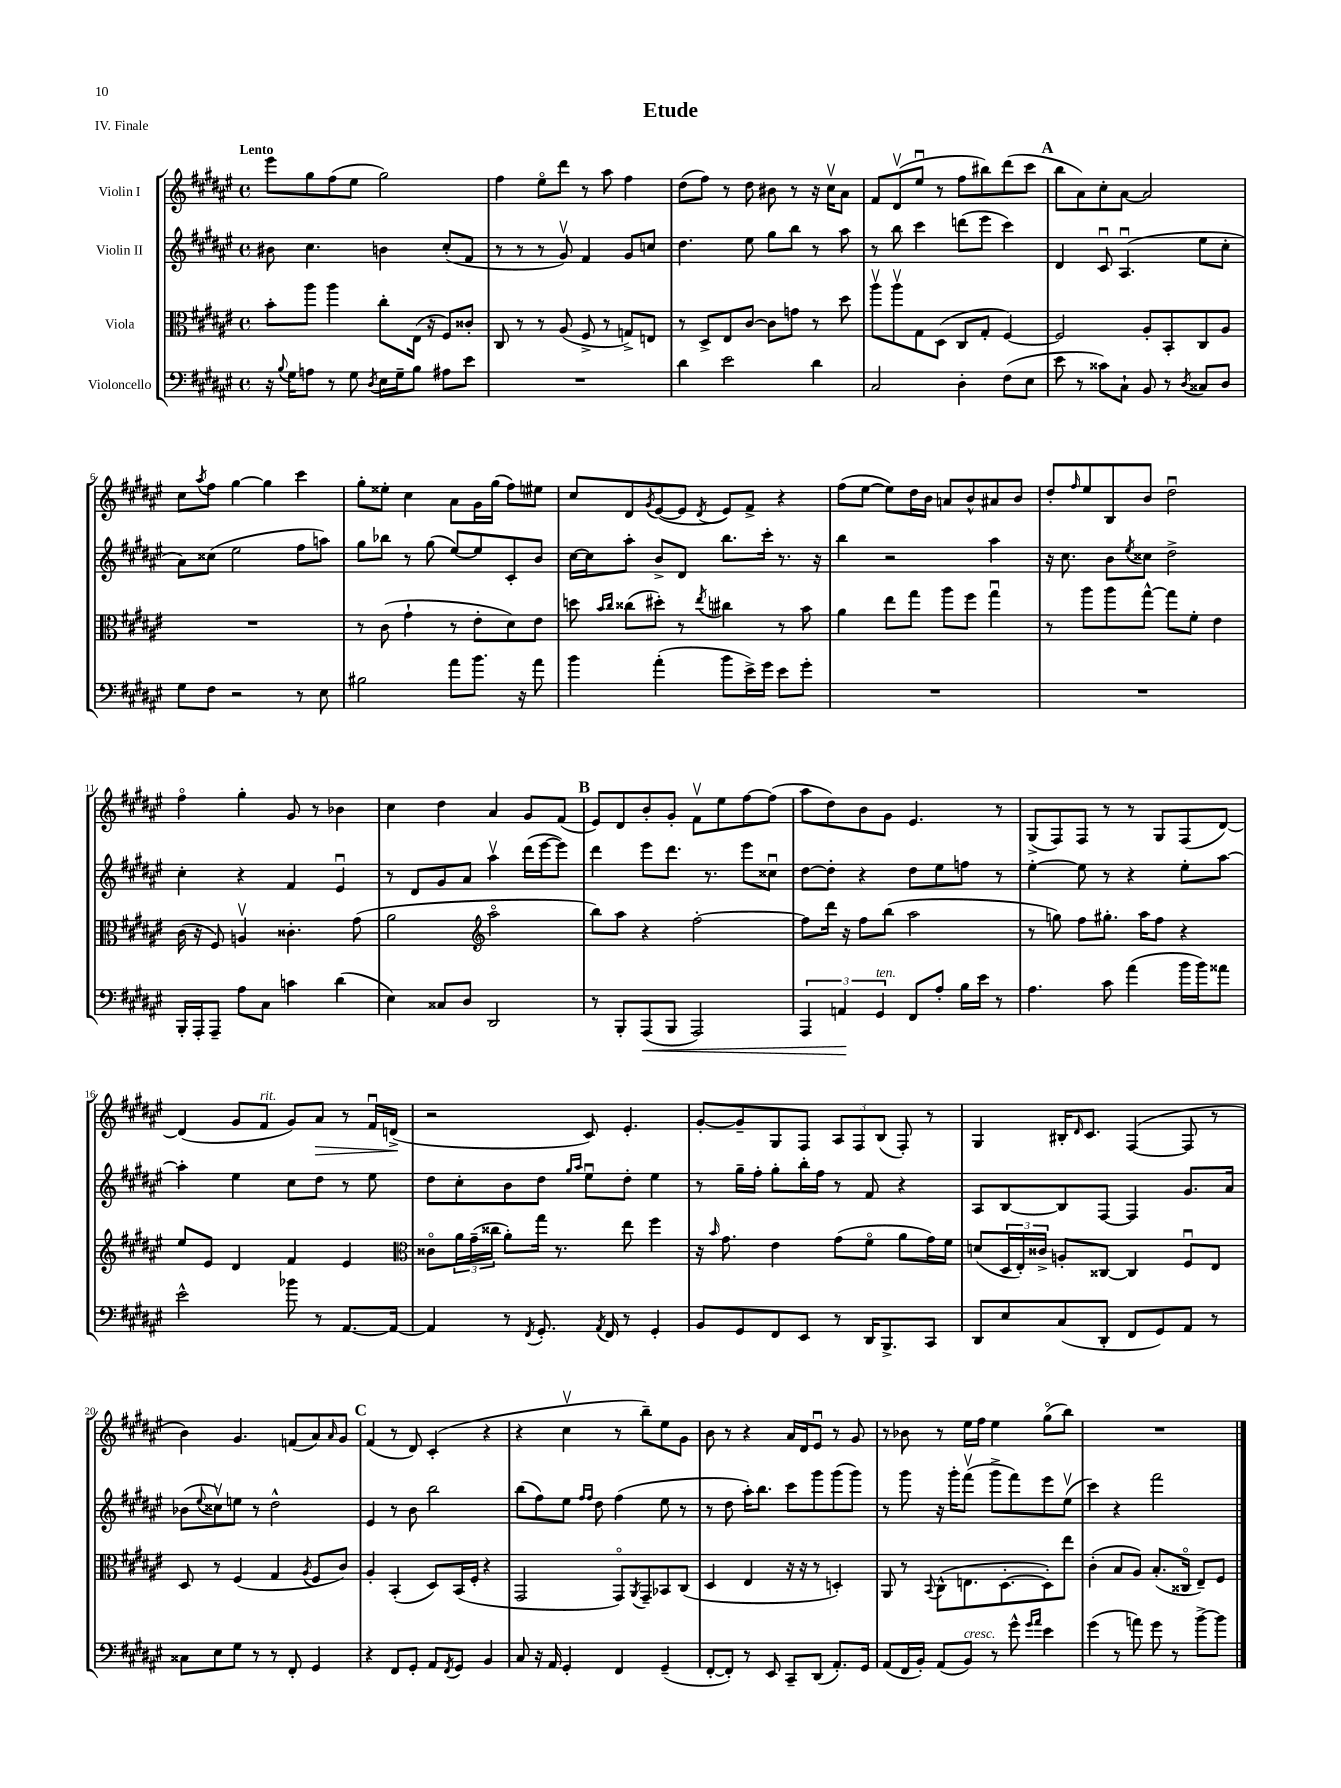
\header { title = "Etude" piece = "IV. Finale" }
<<
\new StaffGroup <<
\new Staff = "s0" \with { instrumentName = "Violin I" } {
    \clef treble \key fis \major \defaultTimeSignature \time 4/4 \tempo "Lento"
    eis'''8 gis''8 fis''8( eis''8 gis''2) |
    fis''4 eis''8\flageolet dis'''8 r8 ais''8 fis''4 |
    dis''8( fis''8) r8 dis''8 bis'8 r8 r16 cis''16\upbow ais'8 |
    fis'8 dis'8\upbow( eis''8\downbow r8 fis''8 bis''8) dis'''8( cis'''8 |
    \mark \markup { \bold "A" } b''8 ais'8) cis''8-. ais'8~ ais'2 |
    cis''8 \acciaccatura { ais''8 } fis''8 gis''4~ gis''4 cis'''4 |
    gis''8-. eisis''8-. cis''4 ais'8 gis'16 gis''16( fis''8) eis''8 |
    cis''8 dis'8 \acciaccatura { gis'8 } eis'8~( eis'8 \acciaccatura { dis'8 } eis'8) fis'8-> r4 |
    fis''8( eis''8~ eis''8) dis''16 b'16 a'8 b'8-^ ais'8 b'8 |
    dis''8-. \grace { fis''16 } eis''8 b8 b'8 dis''2\downbow |
    fis''4\flageolet gis''4-. gis'8 r8 bes'4 |
    cis''4 dis''4 ais'4 gis'8 fis'8( |
    \mark \markup { \bold "B" } eis'8) dis'8 b'8-. gis'8-. fis'8\upbow eis''8 fis''8~ fis''8( |
    ais''8 dis''8) b'8 gis'8 eis'4. r8 |
    gis8->( fis8) fis8 r8 r8 gis8 fis8( dis'8~) |
    dis'4( gis'8 fis'8^\markup { \italic "rit." } gis'8) ais'8\> r8 fis'16\downbow d'16->\!( |
    r2 cis'8) eis'4.-. |
    gis'8~-. gis'8-- gis8 fis8 \tuplet 3/2 { ais8 fis8 b8( } fis8-.) r8 |
    gis4 bis16-. \grace { dis'16 } cis'8. fis4~( fis8 r8 |
    b'4) gis'4. f'8( ais'8) \grace { ais'16 } gis'8 |
    \mark \markup { \bold "C" } fis'4( r8 dis'8) cis'4-.( r4 |
    r4 cis''4\upbow r8 b''8--) eis''8 gis'8 |
    b'8 r8 r4 ais'16 dis'16 eis'8\downbow r8 gis'8 |
    r8 bes'8 r8 eis''16 fis''16 eis''4 gis''8\flageolet( b''8) |
    R1 \bar "|." |
}
\new Staff = "s1" \with { instrumentName = "Violin II" } {
    \clef treble \key fis \major \defaultTimeSignature \time 4/4
    bis'8 cis''4. b'4 cis''8-.( fis'8 |
    r8 r8 r8 gis'8\upbow) fis'4 gis'8 c''8 |
    dis''4. eis''8 gis''8 b''8 r8 ais''8 |
    r8 b''8 cis'''4 d'''8( eis'''8 cis'''4) |
    \mark \markup { \bold "A" } dis'4 cis'8\downbow ais4.\downbow( eis''8 cis''8-. |
    ais'8) cisis''8( eis''2 fis''8 a''8) |
    gis''8 bes''8 r8 gis''8( eis''8~) eis''8 cis'8-. b'8 |
    cis''16~ cis''16 ais''8-. b'8-> dis'8 b''8. cis'''16-. r8. r16 |
    b''4 r2 ais''4 |
    r16 cis''8. b'8 \acciaccatura { eis''8 } cisis''8 dis''2-> |
    cis''4-. r4 fis'4 eis'4\downbow |
    r8 dis'8 gis'8 ais'8 ais''4\upbow dis'''16( eis'''16~ eis'''8) |
    \mark \markup { \bold "B" } dis'''4 eis'''8 dis'''8. r8. eis'''8 cisis''8\downbow |
    dis''8~ dis''8-. r4 dis''8 eis''8 f''8 r8 |
    eis''4~-. eis''8 r8 r4 eis''8-. ais''8~ |
    ais''4-. eis''4 cis''8 dis''8 r8 eis''8 |
    dis''8 cis''8-. b'8 dis''8 \grace { gis''16 ais''16 } eis''8\downbow dis''8-. eis''4 |
    r8 gis''16-- fis''16-. gis''8-. b''16-. fis''16 r8 fis'8 r4 |
    ais8 b8~ b8 fis8~ fis4 gis'8. ais'16 |
    bes'8( \appoggiatura { eis''8 } cisis''8\upbow) e''8 r8 dis''2-^ |
    \mark \markup { \bold "C" } eis'4 r8 b'8 b''2 |
    b''8( fis''8) eis''8 \grace { fis''16 fis''16 } dis''8 fis''4( eis''8 r8 |
    r8 dis''8 ais''16-.) b''8. cis'''8 gis'''8 gis'''8( gis'''8) |
    r8 gis'''8 r16 gis'''16-. fis'''8\upbow( gis'''8-> fis'''8) eis'''8 eis''8\upbow( |
    cis'''4) r4 fis'''2 \bar "|." |
}
\new Staff = "s2" \with { instrumentName = "Viola" } {
    \clef alto \key fis \major \defaultTimeSignature \time 4/4
    b'8-. ais''8 ais''4 cis''8-. eis16( r16 fis8) cisis'8-. |
    cis8 r8 r8 ais8( fis8-> r8 g8->) e8 |
    r8 dis8-> eis8 cis'8~ cis'8 g'8 r8 dis''8 |
    ais''8\upbow ais''8\upbow gis8 dis8( cis8 gis8-. fis4~) |
    \mark \markup { \bold "A" } fis2 ais8-. b,8-. cis8 ais8 |
    R1 |
    r8 cis'8( gis'4-! r8 eis'8-. dis'8) eis'8 |
    d''8 \grace { b'16 cis''16 } cisis''8( dis''8-.) r8 \acciaccatura { eis''8 } cis''4 r8 b'8 |
    ais'4 eis''8 gis''8 ais''8 fis''8 gis''4\downbow |
    r8 ais''8 ais''8 gis''8~-^ gis''8 fis'8-. eis'4 |
    cis'16( r16 fis8) a4\upbow cisis'4.-. gis'8( |
    ais'2 \clef treble ais''2\flageolet |
    \mark \markup { \bold "B" } b''8) ais''8 r4 fis''2~-. |
    fis''8 dis'''16 r16 fis''8 b''8( ais''2 |
    r8 g''8) fis''8 gis''8.-. ais''16 fis''8 r4 |
    eis''8 eis'8 dis'4 fis'4 eis'4 |
    \clef alto cisis'8\flageolet \tuplet 3/2 { ais'16 gis'16--( cisis''16 } ais'8-.) gis''16 r8. eis''8 fis''4 |
    r16 \grace { b'16 } gis'8. eis'4 gis'8( fis'8\flageolet ais'8 gis'16) fis'16 |
    d'8( \tuplet 3/2 { dis16 eis16-.) cisis'16-> } a8-. cisis8~ cisis4 fis8\downbow eis8 |
    dis8 r8 fis4( gis4 \acciaccatura { ais8 } fis8 cis'8) |
    \mark \markup { \bold "C" } ais4-. b,4-.( dis8) b,16( fis16-. r4 |
    gis,2 gis,8\flageolet) \acciaccatura { ais,8 } gis,8-- bes,8 cis8( |
    dis4 eis4 r16 r16 r8 d4-.) |
    ais,8 r8 \appoggiatura { b,8 } cis8-^( e8. dis8.~-. dis8-.) eis''8 |
    cis'4-.( b8 ais8) b8.-.( cisis16\flageolet eis8--) fis8 \bar "|." |
}
\new Staff = "s3" \with { instrumentName = "Violoncello" } {
    \clef bass \key fis \major \defaultTimeSignature \time 4/4
    r16 \appoggiatura { b8 } gis16 a8 r8 gis8 \acciaccatura { dis8 } eis16 gis16-- b8 ais8 eis'8 |
    R1 |
    dis'4 eis'2 dis'4 |
    cis2 dis4-. fis8( eis8 |
    \mark \markup { \bold "A" } eis'8 r8 cisis'8) cis8-! b,8 r8 \acciaccatura { dis8 } cisis8 dis8 |
    gis8 fis8 r2 r8 eis8 |
    bis2 ais'8 b'8. r16 ais'8 |
    b'4 ais'4-.( b'8 eis'16->) gis'16 eis'8 gis'8-. |
    R1 |
    R1 |
    b,,16-. ais,,16-. ais,,8-- ais8 cis8 c'4 dis'4( |
    eis4) cisis8 dis8 dis,2 |
    \mark \markup { \bold "B" } r8 b,,8-. ais,,8\<( b,,8 ais,,2) |
    \tuplet 3/2 { ais,,4 a,4\! gis,4^\markup { \italic "ten." } } fis,8 ais8-. b16 eis'16 r8 |
    ais4. cis'8 ais'4( b'16 b'16) aisis'8 |
    eis'2-^ bes'8 r8 ais,8.~ ais,16~ |
    ais,4 r8 \acciaccatura { fis,8 } gis,8.-. \acciaccatura { ais,8 } fis,16 r8 gis,4-. |
    b,8 gis,8 fis,8 eis,8 r8 dis,16 b,,8.-> cis,8 |
    dis,8 eis8 cis8( dis,8-. fis,8 gis,8) ais,8 r8 |
    cisis8 eis8 gis8 r8 r8 fis,8-. gis,4 |
    \mark \markup { \bold "C" } r4 fis,8 gis,8-. ais,8 \acciaccatura { fis,8 } gis,8 b,4 |
    cis8 r16 ais,16 gis,4-. fis,4 gis,4--( |
    fis,8~-. fis,8-.) r8 eis,8 cis,8-- dis,8( ais,8.-.) gis,16 |
    ais,8( fis,16 b,16-.) ais,8( b,8^\markup { \italic "cresc." }) r8 gis'8-^ \grace { gis'16 ais'16 } eis'4 |
    gis'4( r8 a'8) gis'8 r8 b'8~-> b'8 \bar "|." |
}
>>
>>
